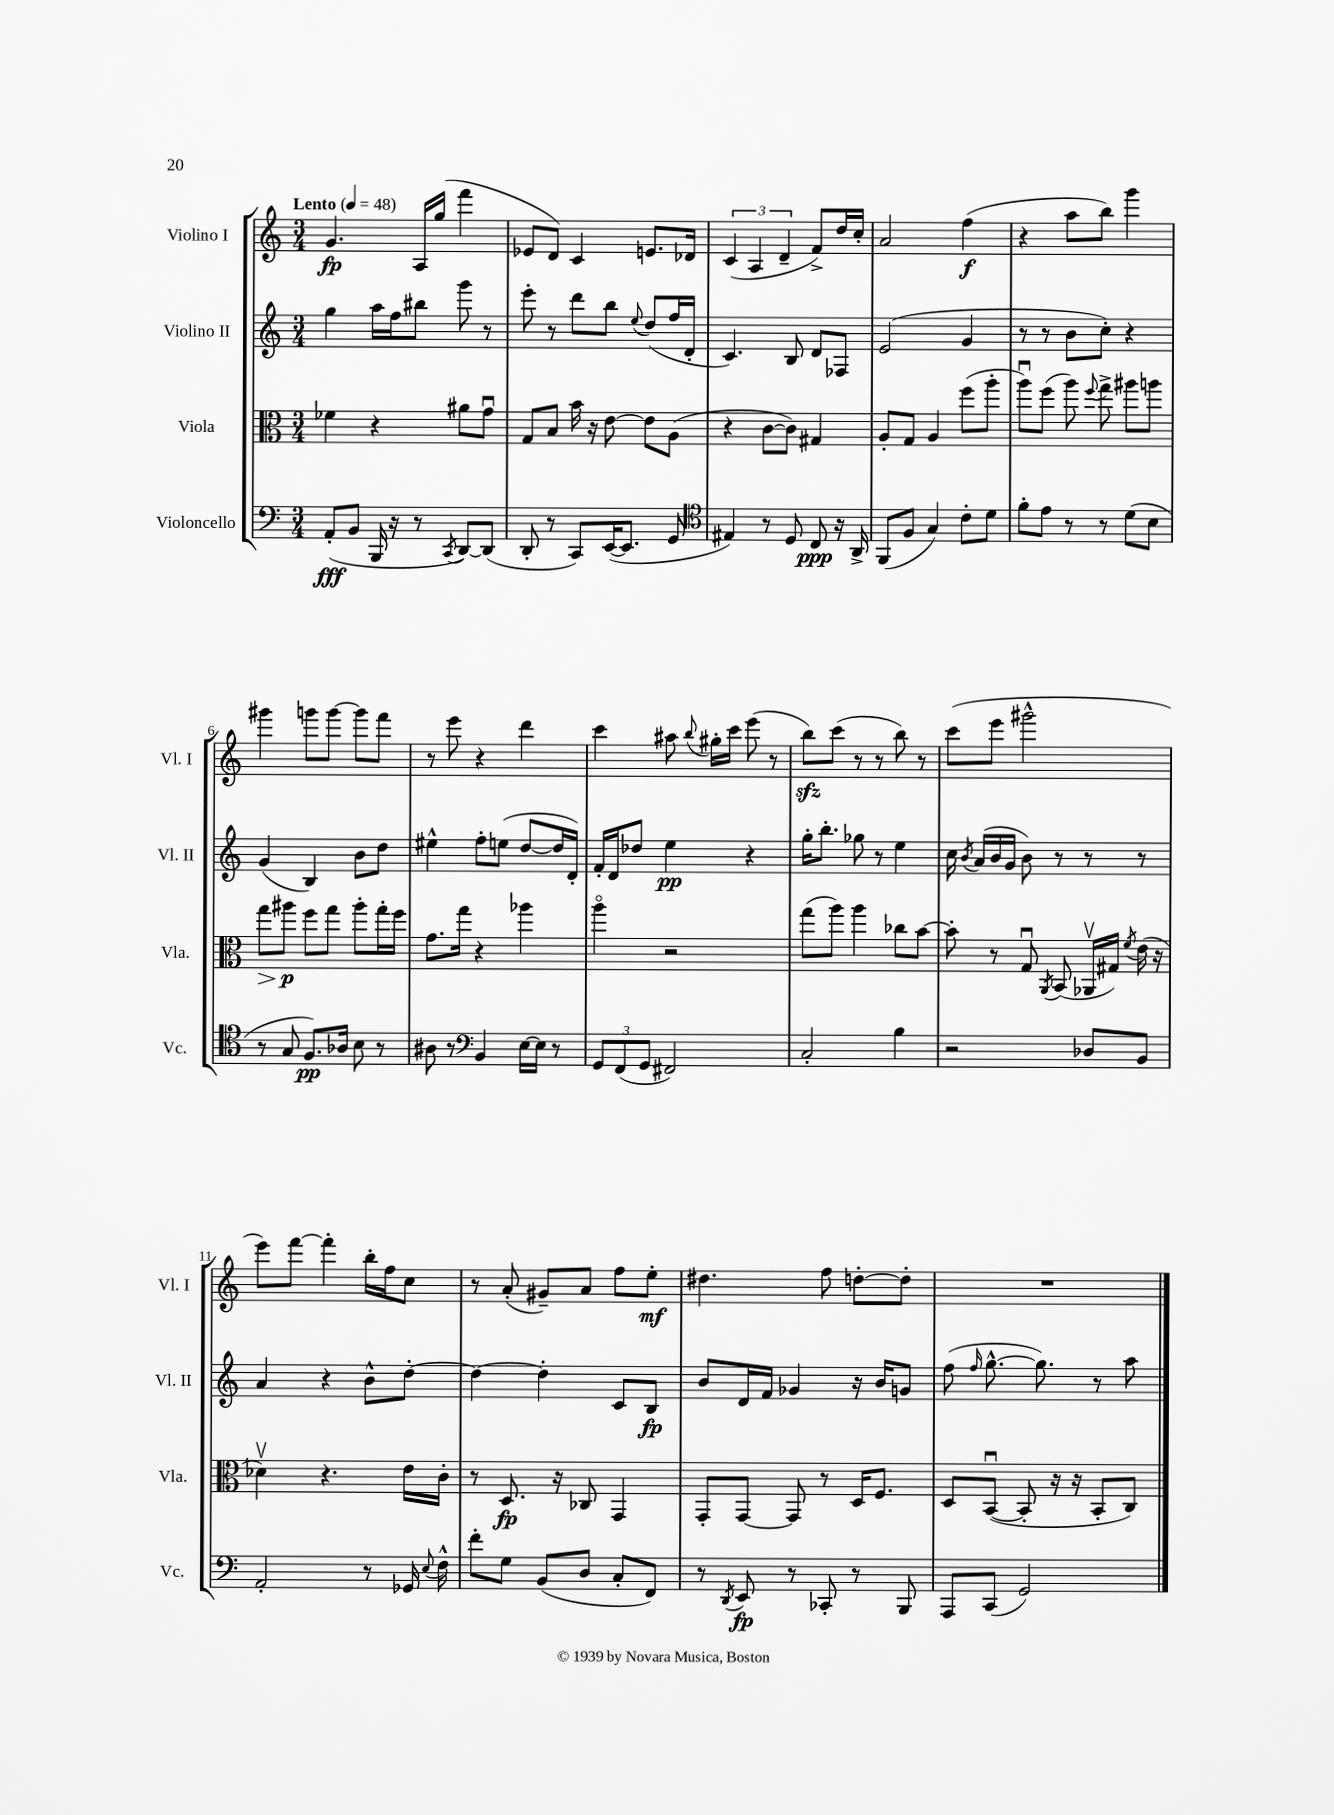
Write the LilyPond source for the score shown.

<<
\new StaffGroup <<
\new Staff = "s0" \with { instrumentName = "Violino I" shortInstrumentName = "Vl. I" } {
    \clef treble \key c \major \numericTimeSignature \time 3/4 \tempo "Lento" 4 = 48
    \autoBeamOff g'4.\fp a16[ g''16]( f'''4 |
    ees'8[ d'8]) c'4 e'8.[ des'16] |
    \tuplet 3/2 { c'4( a4 d'4-- } f'8[->) d''16 c''16]-. |
    a'2 f''4\f( |
    r4 a''8[ b''8]) g'''4 |
    gis'''4 g'''8[ g'''8]~ g'''8[ f'''8] |
    r8 e'''8 r4 d'''4 |
    c'''4 ais''8 \appoggiatura { b''8 } gis''16[-. c'''16] e'''8( r8 |
    b''8[\sfz) c'''8]( r8 r8 b''8) r8 |
    c'''8[( e'''8] gis'''2-^ |
    e'''8[) f'''8]~ f'''4-. b''16[-. f''16 c''8] |
    r8 a'8-.( gis'8[--) a'8] f''8[ e''8]-.\mf |
    dis''4. f''8 d''8[~-. d''8]-. |
    R2. \bar "|." |
}
\new Staff = "s1" \with { instrumentName = "Violino II" shortInstrumentName = "Vl. II" } {
    \clef treble \key c \major \numericTimeSignature \time 3/4
    \autoBeamOff g''4 a''16[ f''16 bis''8] g'''8 r8 |
    e'''8-. r8 d'''8[ b''8] \appoggiatura { e''8 } d''8[( f''16 d'16]-. |
    c'4.) b8 d'8[ fes8] |
    e'2( g'4 |
    r8 r8 b'8[ c''8]-.) r4 |
    g'4( b4) b'8[ d''8] |
    eis''4-^ f''8[-. e''8]( d''8[~ d''16 d'16]-.) |
    f'16[-. d'16 des''8] e''4\pp r4 |
    g''16[-. b''8.]-. ges''8 r8 e''4 |
    c''16 \acciaccatura { b'8 } a'16[( b'16 g'16] b'8) r8 r8 r8 |
    a'4 r4 b'8[-^ d''8]~-. |
    d''4~ d''4-. c'8[ b8]\fp |
    b'8[ d'16 f'16] ges'4 r16 b'16[ g'8] |
    f''8( \grace { f''16 } g''8.~-^ g''8.) r8 a''8 \bar "|." |
}
\new Staff = "s2" \with { instrumentName = "Viola" shortInstrumentName = "Vla." } {
    \clef alto \key c \major \numericTimeSignature \time 3/4
    \autoBeamOff fes'4 r4 ais'8[ g'8]\downbow |
    g8[ b8] b'16 r16 e'8~ e'8[ a8]( |
    r4 c'8[~ c'8]) gis4 |
    a8[-. g8] a4 f''8[( a''8]-. |
    a''8[\downbow) f''8]( a''8) \appoggiatura { f''8 } g''8-> ais''8[ a''8] |
    g''8[\> ais''8]\p\! f''8[ g''8] ais''8[-. g''16-. f''16] |
    g'8.[ g''16] r4 aes''4 |
    a''4\flageolet r2 |
    g''8[( a''8]) a''4 ces''8[ b'8]~ |
    b'8-. r8 g8\downbow \acciaccatura { a,8 } b,8( aes,16[\upbow gis16]) \acciaccatura { f'8 } e'16( r16 |
    des'4\upbow) r4. e'16[ c'16]-. |
    r8 d8.\fp r16 ces8 g,4 |
    g,8[-. g,8]~ g,8 r8 d16[ f8.] |
    d8[ b,8]~\downbow( b,8-. r16 r16 b,8[-. c8]) \bar "|." |
}
\new Staff = "s3" \with { instrumentName = "Violoncello" shortInstrumentName = "Vc." } {
    \clef bass \key c \major \numericTimeSignature \time 3/4
    \autoBeamOff a,8[-.\fff( b,8] b,,16 r16 r8 \acciaccatura { c,8 } d,8[~) d,8]( |
    d,8-. r8 c,8[) e,16~( e,8.] g,8 |
    \clef tenor eis4) r8 d8 c8\ppp r16 a,16-> |
    f,8[( f8] g4) c'8[-. d'8] |
    f'8[-. e'8] r8 r8 d'8[( b8] |
    r8 g8 f8.[\pp) aes16] b8 r8 |
    ais8 r8 \clef bass b,4 e16[~ e16] r8 |
    \tuplet 3/2 { g,8[ f,8( g,8] } fis,2) |
    c2-. b4 |
    r2 des8[ b,8] |
    a,2-. r8 ges,16 \appoggiatura { e8 } f16-^ |
    f'8[-. g8] b,8[( d8] c8[-. f,8]) |
    r8 \acciaccatura { d,8 } e,8\fp r8 ces,8-. r8 b,,8 |
    a,,8[ c,8]( g,2) \bar "|." |
}
>>
>>
